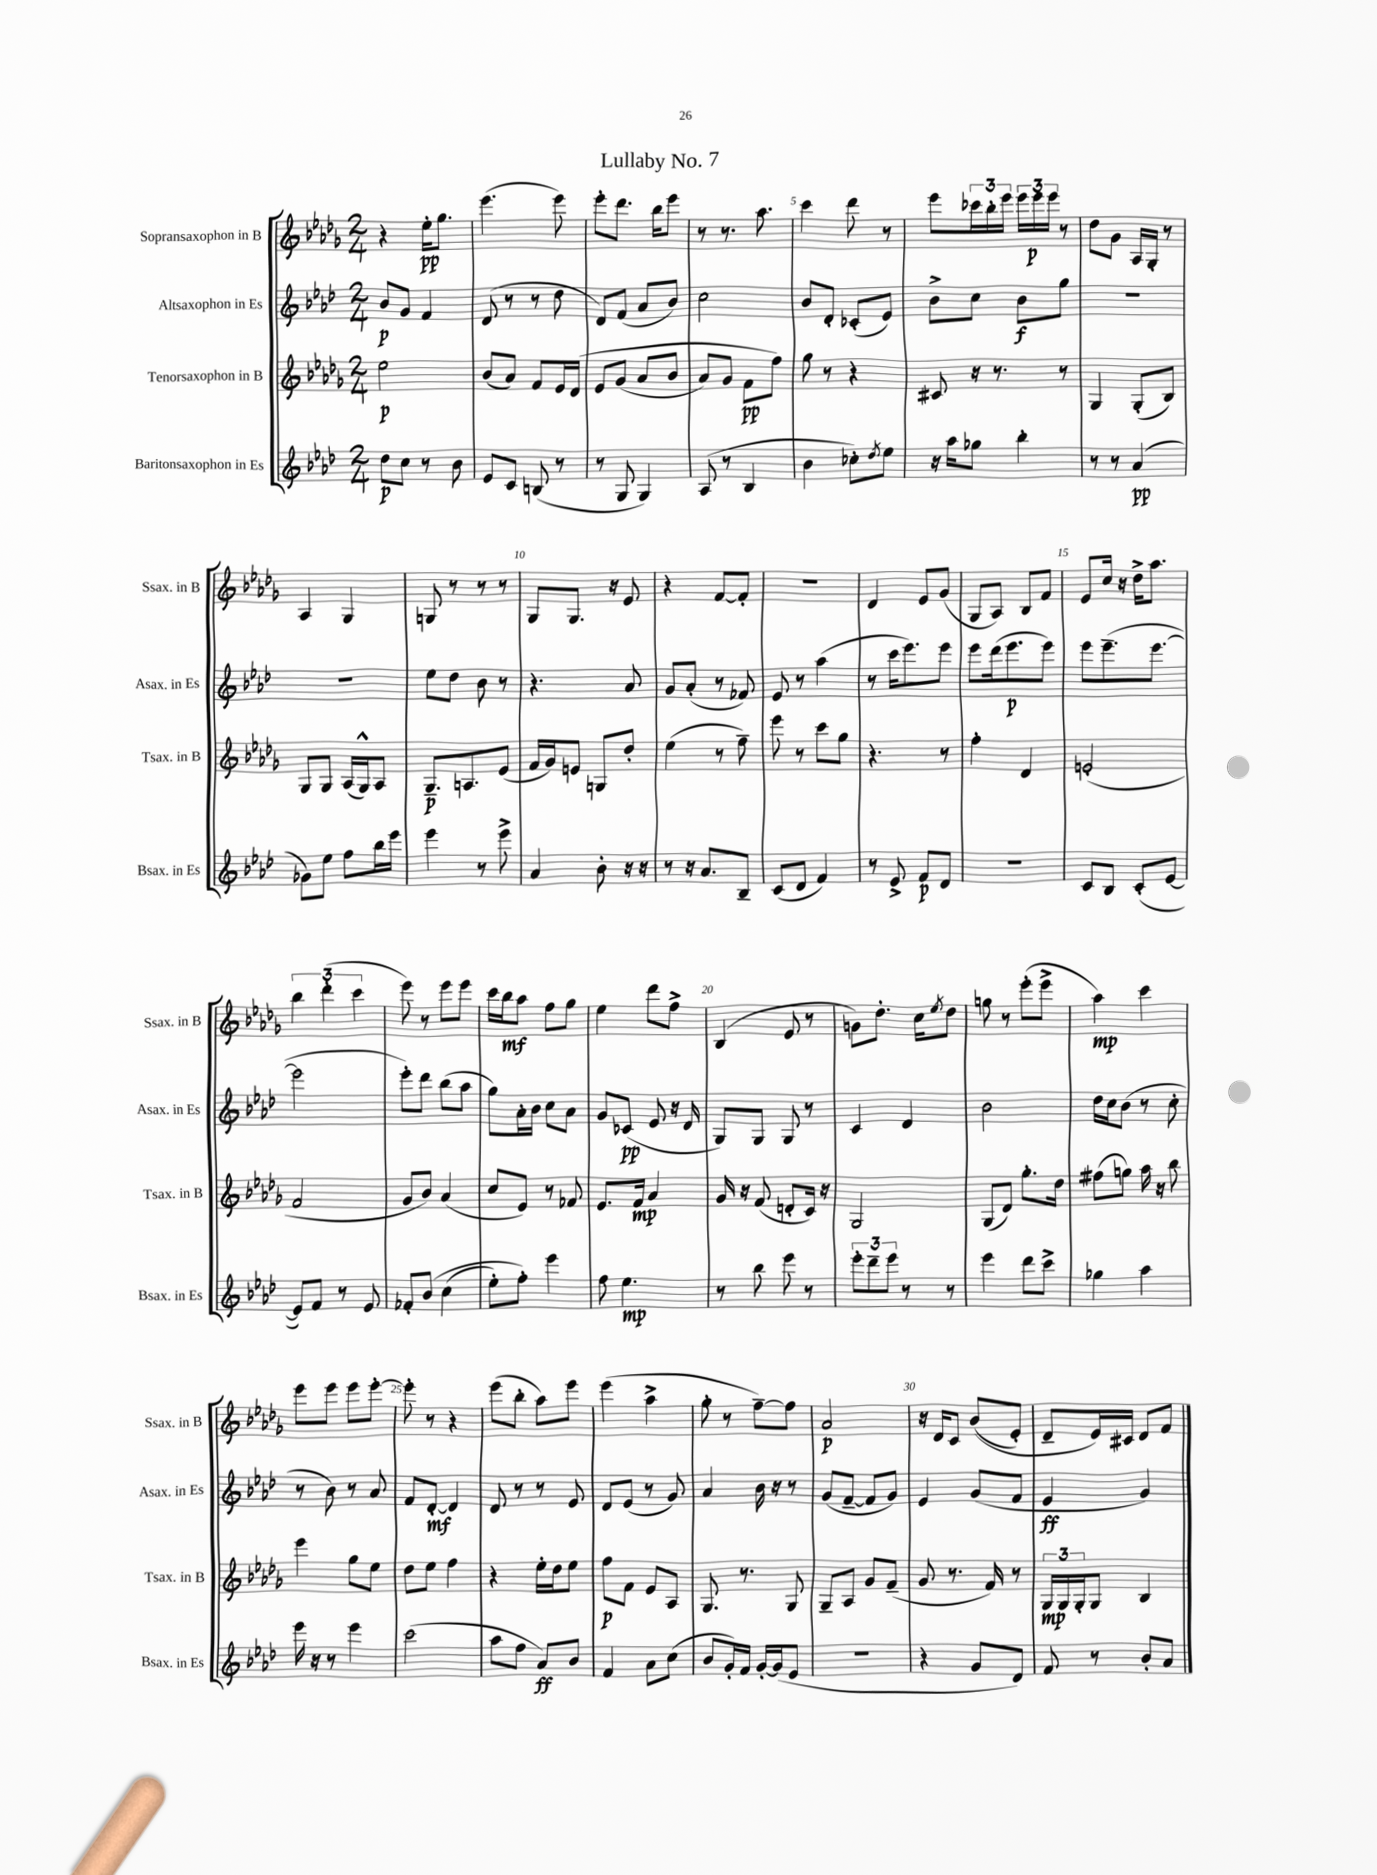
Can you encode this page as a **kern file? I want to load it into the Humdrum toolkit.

**kern	**kern	**kern	**kern
*staff4	*staff3	*staff2	*staff1
*clefG2	*clefG2	*clefG2	*clefG2
*k[b-e-a-d-]	*k[b-e-a-d-g-]	*k[b-e-a-d-]	*k[b-e-a-d-g-]
*M2/4	*M2/4	*M2/4	*M2/4
8dd-	2ee-	8b-	4r
8cc	.	8g	.
8r	.	4f	16ee-'
.	.	.	8.gg-
8b-	.	.	.
=	=	=	=
8e-	(8b-	(8d-	(4.eee-
8c	8a-)	8r	.
(8B	8f	8r	.
8r	16e-	8dd-	8eee-)
.	&(16d-	.	.
=	=	=	=
8r	8e-	8d-)	8eee-'
8G	(8g-	(8f	8.ddd-
4G)	8a-	8a-	.
.	.	.	16bb-
.	8b-	8b-)	8eee-
=	=	=	=
(8A-	8a-)	2cc	8r
8r	8g-	.	8.r
4B-	8f	.	.
.	.	.	8.aa-
.	8ff&)	.	.
=	=	=	=
4b-	8gg-	8b-	4ccc
.	8r	8d-'	.
8cc-')	4r	(8c-'	8ddd-
8qdd-	.	.	.
8ee-	.	8e-)	8r
=	=	=	=
16r	8c#	8b-^	8eee-
16aa-	.	.	.
8gg-	16r	8cc	24ccc-
.	.	.	24bb-'
.	8.r	.	.
.	.	.	24eee-
4bb-'	.	8b-	24eee-
.	.	.	24eee-
.	.	.	24eee-
.	8r	8gg	8r
=	=	=	=
8r	4G-	2r	8dd-
8r	.	.	8g-
(4a-	(8G-'	.	16A-
.	.	.	16G-'
.	8B-)	.	8r
=	=	=	=
8g-)	8G-	2r	4A-
8ee-	8G-	.	.
8ff	(16A-	.	4G-
.	16G-^^)	.	.
16bb-	8A-	.	.
16eee-	.	.	.
=	=	=	=
4eee-	8.G-~	8ee-	8G
.	.	8dd-	8r
.	8.A	.	.
8r	.	8b-	8r
8eee-^	(8e-	8r	8r
=	=	=	=
4a-	16f	4.r	8G-
.	16g-)	.	.
.	8e	.	8.G-
8b-'	8G	.	.
.	.	.	16r
16r	8dd-'	8a-	8e-
16r	.	.	.
=	=	=	=
8r	(4ee-	8g	4r
16r	.	(8a-'	.
8.a-	.	.	.
.	8r	8r	[8f
8B-~	8ff~)	8f-)	8f']
=	=	=	=
(8c	8eee-	8e-	2r
8d-	8r	8r	.
4f)	8ccc	(4aa-	.
.	8gg-	.	.
=	=	=	=
8r	4.r	8r	4d-
8e-^	.	16ccc	.
.	.	8.eee-)	.
8f	.	.	8e-
8d-	8r	8eee-	(8g-
=	=	=	=
2r	4ff'	8eee-	8G-
.	.	(16ddd-	8A-)
.	.	8.eee-	.
.	4d-	.	8B-
.	.	8eee-)	8f
=	=	=	=
8c	(2e'	8eee-	8e-
8B-	.	(8.eee-~	16cc
.	.	.	16r
(8c'	.	.	16dd-^
.	.	[8.eee-	8.aa-
[8e-	.	.	.
=	=	=	=
8e-])	2f	2eee-]	6bb-
8f	.	.	.
.	.	.	(6ddd-'
8r	.	.	.
.	.	.	6ccc
8e-	.	.	.
=	=	=	=
8f-'	8g-	8eee-')	8eee-)
&(8b-	8b-)	8ddd-	8r
(4cc	(4a-	(8bb-	8eee-
.	.	8aa-	8eee-
=	=	=	=
8ee-')	8cc	8gg)	16ccc
.	.	.	16bb-
8ff'&)	8e-)	16a-'	8aa-
.	.	16b-	.
4eee-	8r	8cc	8ff
.	8f-	8a-	8gg-
=	=	=	=
8ff	8.e-	8g	4ee-
4.ee-	.	(8c-	.
.	16f	.	.
.	4a-	8e-	8ddd-
.	.	16r	8ff^
.	.	16d-	.
=	=	=	=
8r	16g-	8G)	(4B-
.	16r	.	.
8bb-	(8f	8G	.
8eee-	8d'	8G	8e-
8r	16c)	8r	8r
.	16r	.	.
=	=	=	=
12eee-'	2G-	4c	8g)
12ddd-~	.	.	.
.	.	.	8.dd-'
12eee-	.	.	.
8r	.	4d-	.
.	.	.	16cc
.	.	.	8qee-
8r	.	.	8dd-
=	=	=	=
4eee-	(8G-	2b-	8gg
.	8d-)	.	8r
8ddd-	8.gg-'	.	(8eee-'
8ccc^	.	.	8eee-^
.	16dd-	.	.
=	=	=	=
4gg-	(8ff#	16dd-	4aa-)
.	.	16cc	.
.	8gg)	(8b-	.
4aa-	16aa-	8r	4ccc
.	16r	.	.
.	8bb-	8cc'	.
=	=	=	=
16eee-	4eee-	8r	8eee-
16r	.	.	.
8r	.	8b-)	8eee-
4eee-	8gg-	8r	8eee-
.	8ee-	8a-	[8eee-'
=	=	=	=
(2ccc	8dd-	8f	8eee-']
.	8ee-	[8d-'	8r
.	4ff	4d-]	4r
=	=	=	=
8aa-	4r	8d-	(8eee-
8ff	.	8r	8bb-'
8a-)	16ee-'	8r	8aa-)
.	16dd-	.	.
8b-	8ee-	8e-	8eee-
=	=	=	=
4f	8ff	8d-	(4eee-
.	8f	(8e-	.
8a-	8e-	8r	4aa-^
(8cc	8A-	8g)	.
=	=	=	=
8b-	8.G-	4a-	8gg-'
16g')	.	.	8r
16f	8.r	.	.
[16g'	.	16b-	[8ff~)
(16g]	.	16r	.
8e-	8G-	8r	8ff]
=	=	=	=
2r	8G-~	(8g	2a-
.	8A-	[8f~	.
.	8g-	8f]	.
.	(8f~	8g)	.
=	=	=	=
4r	8g-	4e-	16r
.	.	.	16d-
.	8.r	.	8c
8g	.	(8g	&((8b-
.	16f)	.	.
8d-)	8r	8f	8e-')
=	=	=	=
8f	24G-	4e-	8d-~
.	24G-	.	.
.	24G-'	.	.
8r	8G-	.	16e-&)
.	.	.	16c#
8b-'	4B-	4g)	8d-
8a-	.	.	8f
==	==	==	==
*-	*-	*-	*-
